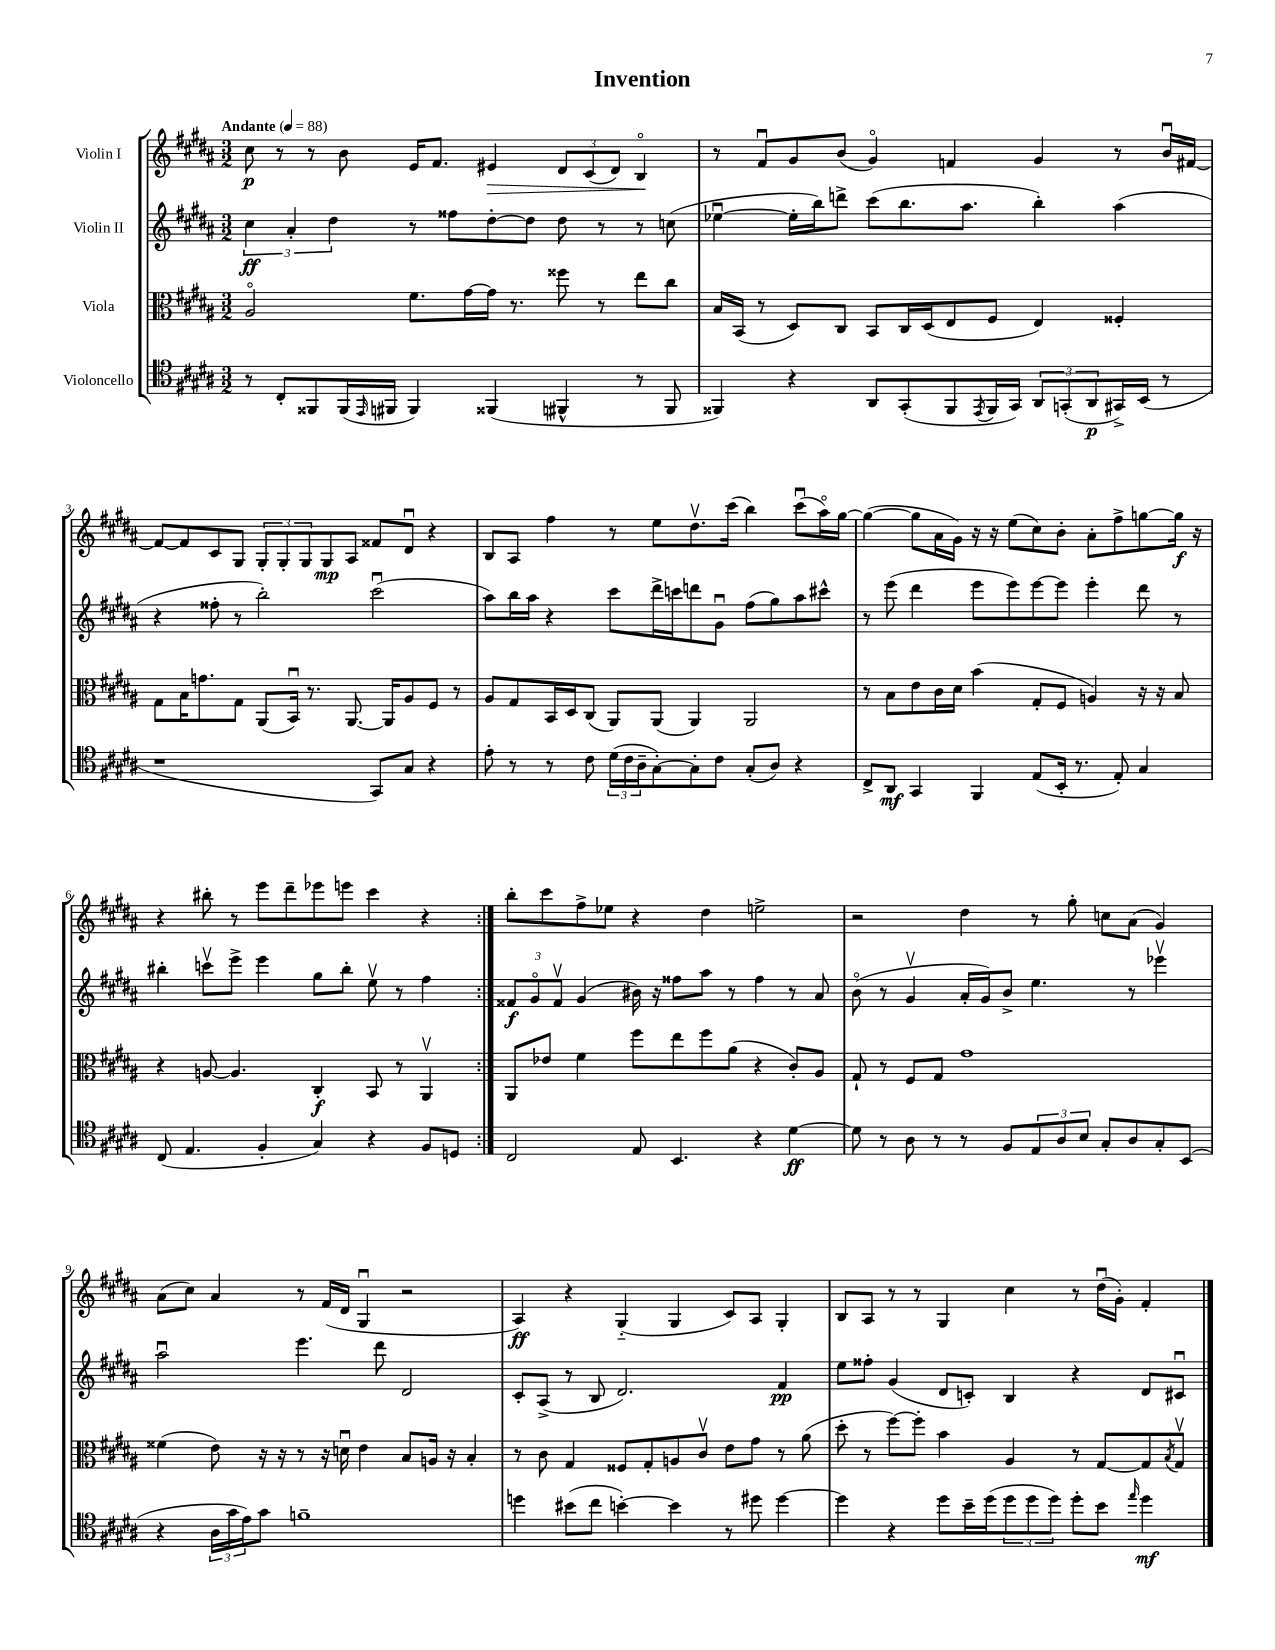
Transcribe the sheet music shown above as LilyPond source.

\header { title = "Invention" }
<<
\new StaffGroup <<
\new Staff = "s0" \with { instrumentName = "Violin I" } {
    \clef treble \key b \major \numericTimeSignature \time 3/2 \tempo "Andante" 4 = 88
    \repeat volta 2 { cis''8\p r8 r8 b'8 e'16 fis'8. eis'4\> \tuplet 3/2 { dis'8 cis'8( dis'8) } b4\flageolet\! |
    r8 fis'8\downbow gis'8 b'8( gis'4\flageolet) f'4 gis'4 r8 b'16\downbow fis'16~ |
    fis'8~ fis'8 cis'8 gis8 \tuplet 3/2 { gis8-. gis8-. gis8 } gis8\mp ais8 fisis'8 dis'8\downbow r4 |
    b8 ais8 fis''4 r8 e''8 dis''8.\upbow cis'''16( b''4) cis'''8\downbow( ais''16\flageolet) gis''16~ |
    gis''4~( gis''8 ais'16 gis'16) r16 r16 e''8( cis''8) b'8-. ais'8-. fis''8-> g''8~ g''16\f r16 |
    r4 bis''8-. r8 e'''8 dis'''8-- ees'''8 e'''8 cis'''4 r4 | }
    b''8-. cis'''8 fis''8-> ees''8 r4 dis''4 e''2-> |
    r2 dis''4 r8 gis''8-. c''8 ais'8( gis'4) |
    ais'8( cis''8) ais'4 r8 fis'16( dis'16 gis4\downbow r2 |
    ais4\ff) r4 gis4-_( gis4 cis'8) ais8 gis4-. |
    b8 ais8 r8 r8 gis4 cis''4 r8 dis''16\downbow( gis'16-.) fis'4-. \bar "|." |
}
\new Staff = "s1" \with { instrumentName = "Violin II" } {
    \clef treble \key b \major \numericTimeSignature \time 3/2
    \repeat volta 2 { \tuplet 3/2 { cis''4\ff ais'4-. dis''4 } r8 fisis''8 dis''8~-. dis''8 dis''8 r8 r8 c''8( |
    ees''4~\downbow ees''16-. b''16) d'''8-> cis'''8( b''8. ais''8. b''4-.) ais''4( |
    r4 fisis''8-. r8 b''2-.) cis'''2\downbow( |
    ais''8) b''16 ais''16 r4 cis'''8 dis'''16-> c'''16 d'''8 gis'8\downbow fis''8( gis''8) ais''8 cis'''8-^ |
    r8 e'''8( dis'''4 e'''8 e'''8) e'''8~ e'''8 e'''4-. dis'''8 r8 |
    bis''4-. c'''8\upbow e'''8-> e'''4 gis''8 bis''8-. e''8\upbow r8 fis''4 | }
    \tuplet 3/2 { fisis'8\f gis'8\flageolet fisis'8\upbow } gis'4( bis'16) r16 fisis''8 ais''8 r8 fisis''4 r8 ais'8 |
    b'8\flageolet( r8 gis'4\upbow ais'16-. gis'16) b'8-> e''4. r8 ees'''4\upbow |
    ais''2\downbow e'''4. dis'''8 dis'2 |
    cis'8-. ais8->( r8 b8 dis'2.) fis'4\pp |
    e''8 fisis''8-. gis'4( dis'8 c'8-.) b4 r4 dis'8 cis'8\downbow \bar "|." |
}
\new Staff = "s2" \with { instrumentName = "Viola" } {
    \clef alto \key b \major \numericTimeSignature \time 3/2
    \repeat volta 2 { ais2\flageolet fis'8. gis'16~ gis'16 r8. fisis''8 r8 e''8 cis''8 |
    b16 b,16( r8 dis8) cis8 b,8 cis16 dis16( e8 fis8 e4) fisis4-. |
    gis8 b16 g'8. gis8 ais,8( b,16\downbow) r8. ais,8.~ ais,16 ais8 fis8 r8 |
    ais8 gis8 b,16 dis16 cis8( ais,8) ais,8( ais,4) ais,2 |
    r8 b8 e'8 cis'16 dis'16 b'4( gis8-. fis8 a4) r16 r16 b8 |
    r4 a8~ a4. cis4-.\f b,8 r8 ais,4\upbow | }
    ais,8 ees'8 fis'4 fis''8 e''8 fis''8 ais'8( r4 cis'8-.) ais8 |
    gis8-! r8 fis8 gis8 gis'1 |
    fisis'4( e'8) r16 r16 r8 r16 d'16\downbow e'4 b8 a16 r16 b4-. |
    r8 cis'8 gis4 fisis8 gis8-. a8 cis'8\upbow e'8 gis'8 r8 ais'8( |
    dis''8-. r8 fis''8~) fis''8-. b'4 ais4 r8 gis8~ gis8 \acciaccatura { b8 } gis8\upbow \bar "|." |
}
\new Staff = "s3" \with { instrumentName = "Violoncello" } {
    \clef tenor \key b \major \numericTimeSignature \time 3/2
    \repeat volta 2 { r8 cis8-. fisis,8 fisis,16( \grace { e,16 } fis,16 fis,4) fisis,4( fis,4-^ r8 fis,8 |
    fisis,4) r4 ais,8 gis,8-.( fisis,8 \acciaccatura { e,8 } fisis,16 gis,16) \tuplet 3/2 { ais,8 g,8-.( ais,8\p } gis,16->) b,16( r8 |
    r1 gis,8) gis8 r4 |
    e'8-. r8 r8 cis'8 \tuplet 3/2 { dis'16( cis'16 ais16-- } gis8~-.) gis8-. cis'8 gis8-.( ais8) r4 |
    cis8-> ais,8\mf gis,4 fis,4 e8( b,16-. r8. e8-.) gis4 |
    cis8( e4. fis4-. gis4) r4 fis8 d8 | }
    cis2 e8 b,4. r4 dis'4~\ff |
    dis'8 r8 ais8 r8 r8 fis8 \tuplet 3/2 { e8 ais8 b8 } gis8-. ais8 gis8-. b,8( |
    r4 \tuplet 3/2 { ais16 gis'16 e'16) } gis'8 f'1-- |
    d''4 bis'8( cis''8 b'4~-.) b'4 r8 dis''8 dis''4~ |
    dis''4 r4 dis''8 b'16-- dis''16( \tuplet 3/2 { dis''8 dis''8 dis''8) } dis''8-. b'8 \grace { e''16 } dis''4\mf \bar "|." |
}
>>
>>
